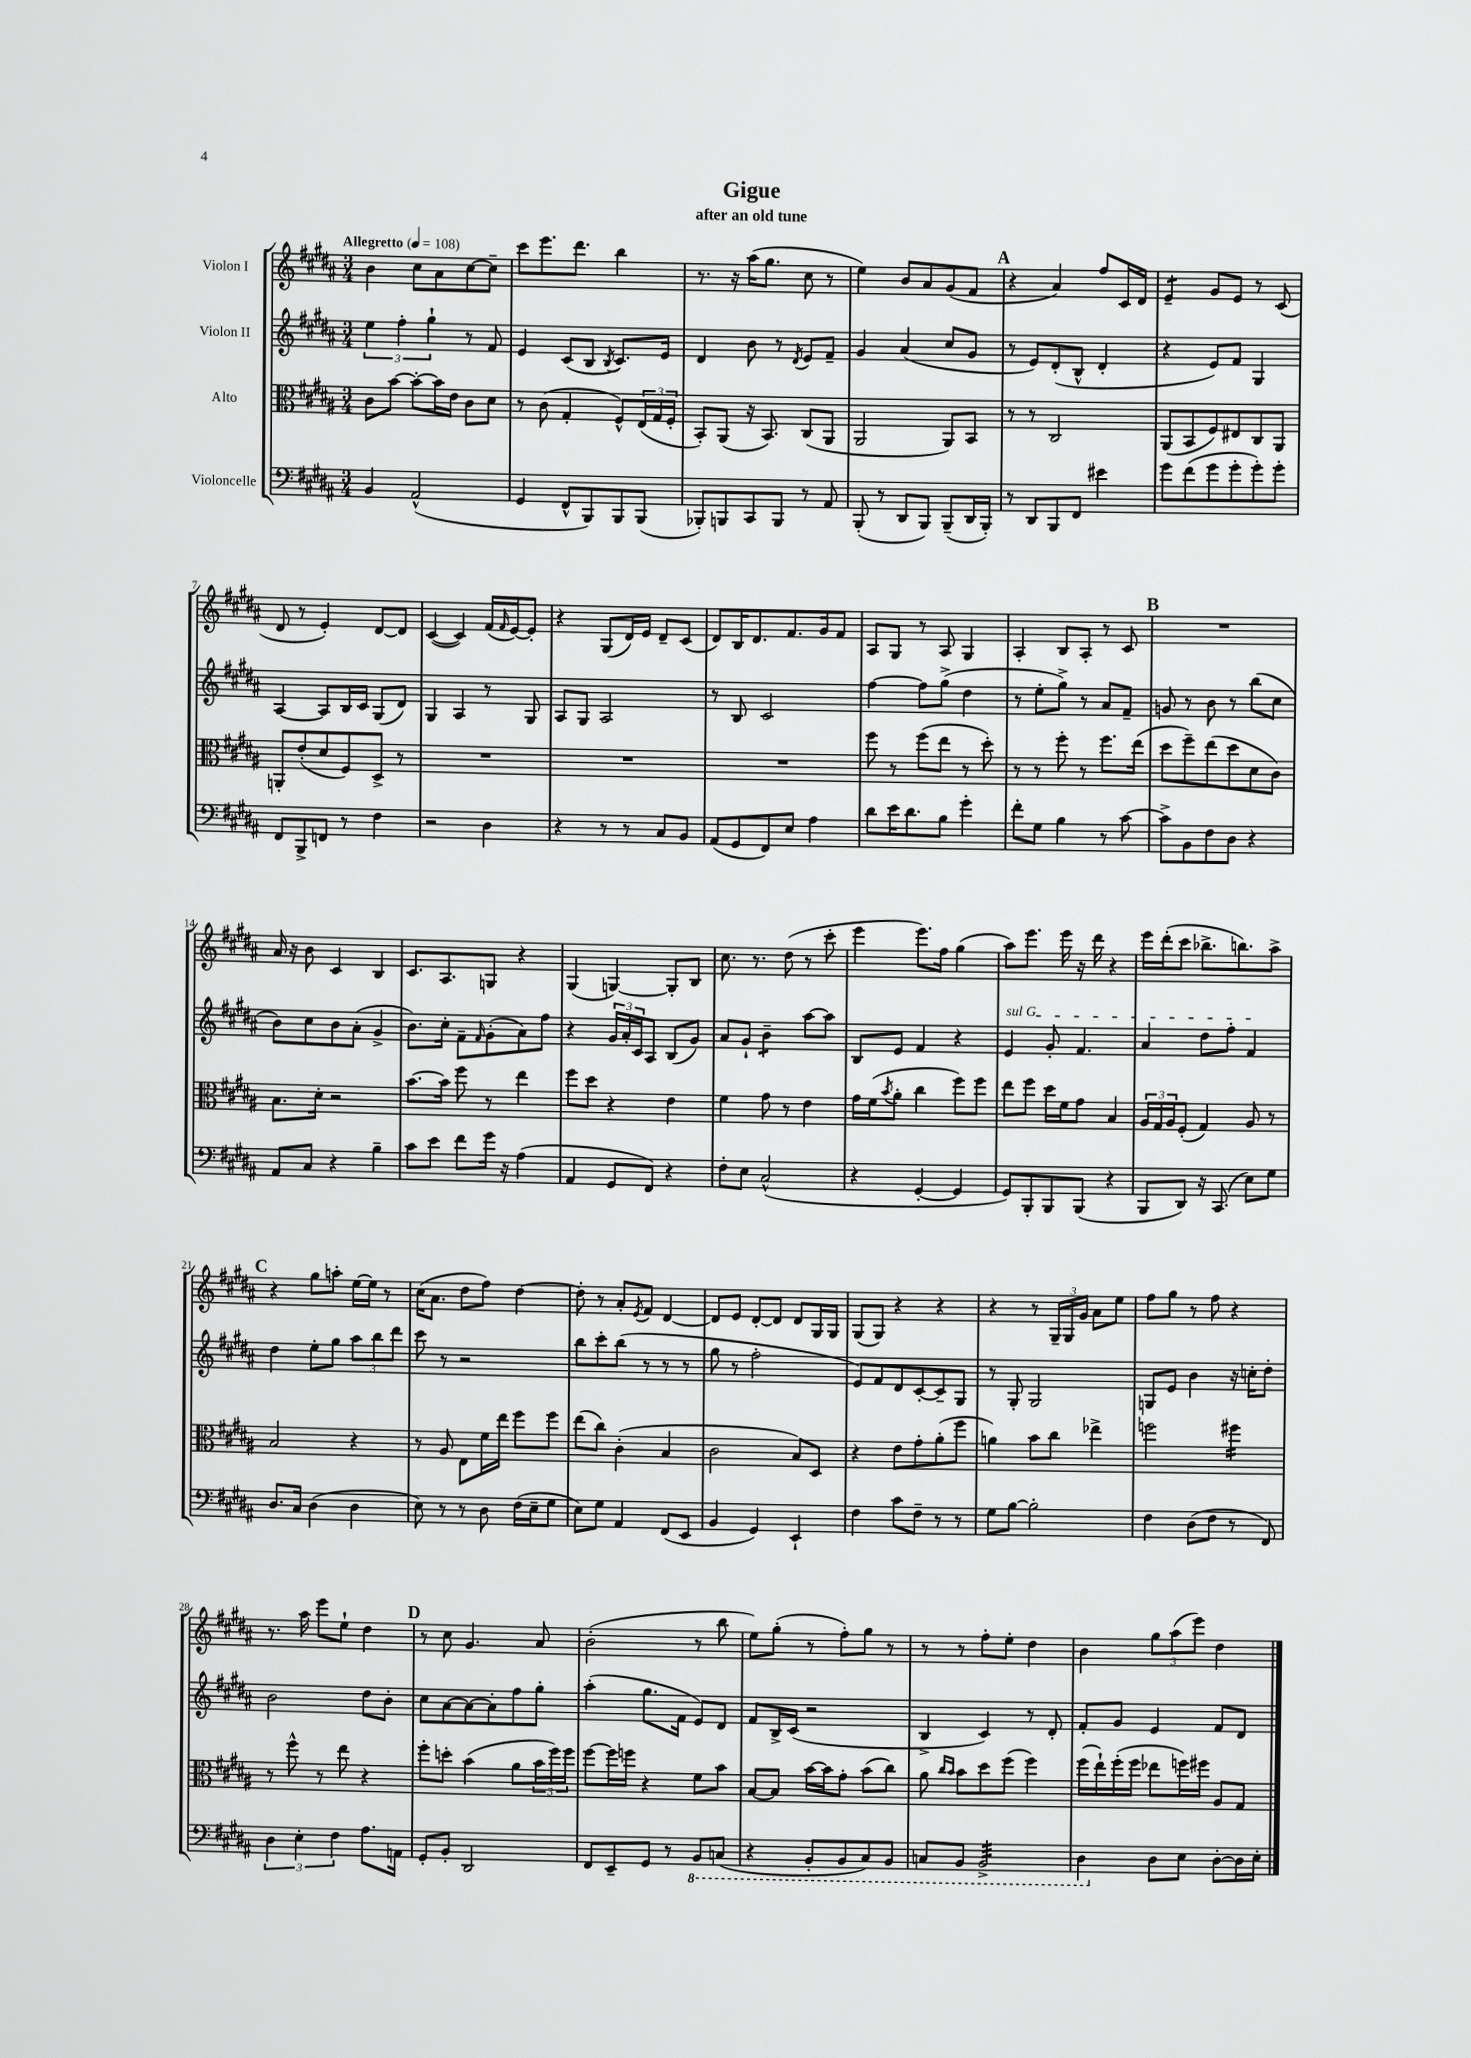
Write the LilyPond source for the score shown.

\header { title = "Gigue" subtitle = "after an old tune" }
<<
\new StaffGroup <<
\new Staff = "s0" \with { instrumentName = "Violon I" } {
    \clef treble \key b \major \numericTimeSignature \time 3/4 \tempo "Allegretto" 4 = 108
    b'4 cis''8 ais'8 cis''8~ cis''8-- |
    cis'''8 e'''8. dis'''8. b''4 |
    r8. r16 ais''16( gis''8. cis''8 r8 |
    e''4) b'8 ais'8 gis'8( fis'8 |
    \mark \markup { \bold "A" } r4 ais'4) fis''8 cis'16 dis'16 |
    e'4:8-- gis'8 e'8 r8 cis'8( |
    dis'8 r8 e'4-.) dis'8~ dis'8 |
    cis'4~( cis'4) fis'16( \grace { fis'16 } e'16~) e'8-. |
    r4 gis8( dis'16) e'16 dis'8-- cis'8( |
    dis'8) b16 dis'8. fis'8. gis'16 fis'8 |
    ais8 gis8 r8 ais8 gis4 |
    ais4-. b8 ais8-. r8 cis'8 |
    \mark \markup { \bold "B" } R2. |
    ais'16 r16 b'8 cis'4 b4 |
    cis'8. ais8. g8 r4 |
    gis4( g4~) g8-. b8 |
    cis''8. r8. dis''8( r8 cis'''8-. |
    e'''4 e'''8.) fis''16 gis''4( |
    ais''8) e'''8. e'''16 r16 dis'''16 r4 |
    e'''16 dis'''16-.( cis'''8 bes''8.-> b''8.) ais''8-> |
    \mark \markup { \bold "C" } r4 gis''8 a''8-. e''16~ e''16 r8 |
    cis''16( ais'8. dis''8 fis''8) dis''4~ |
    dis''8-. r8 ais'8-. \acciaccatura { e'8 } fis'8 dis'4~ |
    dis'8 e'8 dis'8~-. dis'8 dis'8 gis16 gis16 |
    gis8( gis8) r4 r4 |
    r4 r8 \tuplet 3/2 { gis16-- gis16 gis'16 } ais'8 e''8 |
    fis''8 gis''8 r8 fis''8 r4 |
    r8. ais''16 e'''8 e''8-! dis''4 |
    \mark \markup { \bold "D" } r8 cis''8 gis'4. ais'8 |
    b'2-.( r8 b''8 |
    e''8) gis''8-.( r8 fis''8-.) gis''8 r8 |
    r8 r8 fis''8-. e''8-. dis''4 |
    b'4 \tuplet 3/2 { gis''8 ais''8( e'''8) } dis''4 \bar "|." |
}
\new Staff = "s1" \with { instrumentName = "Violon II" } {
    \clef treble \key b \major \numericTimeSignature \time 3/4
    \tuplet 3/2 { e''4 fis''4-. gis''4-! } r8 fis'8 |
    e'4 cis'8( b8 \acciaccatura { b8 } cis'8.) e'16 |
    dis'4 b'8 r8 \acciaccatura { dis'8 } e'8 fis'8-- |
    gis'4 ais'4( cis''8 gis'8 |
    \mark \markup { \bold "A" } r8 e'8) dis'8-.( b8-^ dis'4-. |
    r4 e'8) fis'8 gis4 |
    ais4~ ais8 b16 cis'16 gis8( dis'8) |
    gis4 ais4 r8 gis8 |
    ais8 gis8 ais2 |
    r8 b8 cis'2 |
    fis''4~ fis''8 gis''8->( dis''4 |
    r8 e''8-. gis''8->) r8 ais'8 fis'8-- |
    \mark \markup { \bold "B" } g'8 r8 b'8 r8 b''8( cis''8 |
    b'8) cis''8 b'8 ais'8-.( gis'4-> |
    b'8.) cis''16-. fis'8-- \grace { fis'16 } gis'8-.( ais'8) fis''8 |
    r4 \tuplet 3/2 { gis'16 ais'16-. cis'16 } ais8 b8( gis'8) |
    ais'8 gis'8-! b'4:8-- ais''8~ ais''8 |
    b8 e'8 fis'4 r4 |
    \once \override TextSpanner.bound-details.left.text = \markup { \italic "sul G" } e'4\startTextSpan gis'8-. fis'4. |
    ais'4 dis''8 fis''8-. fis'4\stopTextSpan |
    \mark \markup { \bold "C" } dis''4 e''8-. gis''8 \tuplet 3/2 { ais''8 b''8 dis'''8 } |
    cis'''8 r8 r2 |
    b''8 cis'''8-. b''8( r8 r8 r8 |
    gis''8 r8 fis''2-. |
    e'8) fis'8 dis'8 cis'8~-. cis'8-- gis8 |
    r8 gis8-. gis2 |
    g8 e'8 b'4 r16 c''16-. dis''8-. |
    b'2 dis''8 b'8-. |
    \mark \markup { \bold "D" } cis''8 ais'8~ ais'8~ ais'8-. fis''8 gis''8-. |
    ais''4-.( gis''8. fis'16 e'8) dis'8 |
    fis'8 b16-> cis'16( r2 |
    b4-> cis'4) r8 dis'8-. |
    fis'8-. gis'8 e'4 fis'8 dis'8 \bar "|." |
}
\new Staff = "s2" \with { instrumentName = "Alto" } {
    \clef alto \key b \major \numericTimeSignature \time 3/4
    cis'8 b'8~ b'8~-. b'16 e'16 cis'8 dis'8 |
    r8 cis'8( gis4-. fis8-^) \tuplet 3/2 { e16( gis16 fis16-. } |
    b,8-.) ais,8( r16 b,8.) cis8( ais,8 |
    ais,2 ais,8) b,8 |
    \mark \markup { \bold "A" } r8 r8 cis2 |
    ais,8( b,8 fis8) eis8 cis8 ais,8 |
    a,8-. e'8-.( dis'8 fis8) dis8-> r8 |
    R2. |
    R2. |
    R2. |
    fis''8 r8 fis''8( e''8 r8 dis''8-.) |
    r8 r8 fis''8-. r8 fis''8. e''16( |
    \mark \markup { \bold "B" } dis''8 fis''8--) e''8( dis''8 dis'8 cis'8) |
    b8. dis'16-. r2 |
    b'8.~ b'16 fis''8 r8 e''4 |
    fis''8 dis''8 r4 e'4 |
    fis'4 gis'8 r8 e'4 |
    gis'16 fis'16( \acciaccatura { b'8 } ais'8-. cis''4 fis''8) fis''8 |
    e''8 fis''8 dis''16 fis'16 gis'8 b4 |
    \tuplet 3/2 { ais16 gis16 ais16 } fis8-.( gis4) ais8 r8 |
    \mark \markup { \bold "C" } b2 r4 |
    r8 ais8 e8 fis'16 e''16 fis''8 fis''8 |
    e''8( cis''8) cis'4-.( b4 |
    cis'2 b8) dis8 |
    r4 e'8 gis'8-. ais'8-.( fis''8 |
    a'4) b'8 cis''8 ees''4-> |
    f''2 fis''4:16 |
    r8 fis''8-^ r8 e''8 r4 |
    \mark \markup { \bold "D" } fis''8-. d''8-. b'4( ais'8 \tuplet 3/2 { b'16 fis''16) fis''16 } |
    fis''8~ fis''16 f''16 r4 fis'8 b'8 |
    b8~ b8 b'16~ b'16 gis'8-. b'8( cis''8) |
    ais'8 \grace { cis''16 b'16 } b'8 dis''8 fis''8( fis''4) |
    fis''16( e''16-!) fis''16-.( fis''16 ees''8 f''16) fis''16 ais8 gis8 \bar "|." |
}
\new Staff = "s3" \with { instrumentName = "Violoncelle" } {
    \clef bass \key b \major \numericTimeSignature \time 3/4
    b,4 ais,2-^( |
    gis,4 fis,8-^ b,,8) b,,8 b,,8( |
    bes,,8-.) b,,8 cis,8 b,,8 r8 ais,8 |
    b,,8-.( r8 dis,8 b,,8) b,,8--( dis,16 b,,16-.) |
    \mark \markup { \bold "A" } r8 dis,8 b,,8 fis,8 eis'4 |
    gis'8 fis'8( gis'8 gis'8-. gis'8-.) gis'8-. |
    fis,8 b,,8-> f,8 r8 fis4 |
    r2 dis4 |
    r4 r8 r8 cis8 b,8 |
    ais,8( gis,8 fis,8) e8 ais4 |
    dis'8 e'16 dis'8. b8 gis'4-. |
    fis'8-. gis8 b4 r8 cis'8~ |
    \mark \markup { \bold "B" } cis'8-> b,8 fis8 dis8 r4 |
    ais,8 cis8 r4 b4-- |
    cis'8 e'8 fis'8 gis'16 r16 ais4( |
    ais,4 gis,8 fis,8) r4 |
    fis8-. e8 cis2-^( |
    r4 gis,4~-. gis,4 |
    gis,8) b,,8-. b,,8 b,,8( r4 |
    b,,8 dis,8) r16 cis,8.( e8) gis8 |
    \mark \markup { \bold "C" } dis8. cis16 dis4( dis4 |
    e8) r8 r8 dis8 fis16( e16-- gis8 |
    e8) gis8 ais,4 fis,8( e,8 |
    b,4 gis,4) e,4-! |
    fis4 cis'8 fis8-- r8 r8 |
    gis8 b8~ b2-. |
    fis4 dis8( fis8 r8 fis,8) |
    \tuplet 3/2 { dis4 e4-. fis4 } ais8. a,16 |
    \mark \markup { \bold "D" } gis,8-. b,8-. dis,2 |
    fis,8 e,8-- gis,8 r8 \ottava #-1 b,,8 c,8( |
    r4 b,,8-. b,,8 cis,8) b,,8 |
    c,8 b,,8 b,,2:32-> |
    dis,4 \ottava #0 dis8 e8 dis8~-. dis16 e16-. \bar "|." |
}
>>
>>
